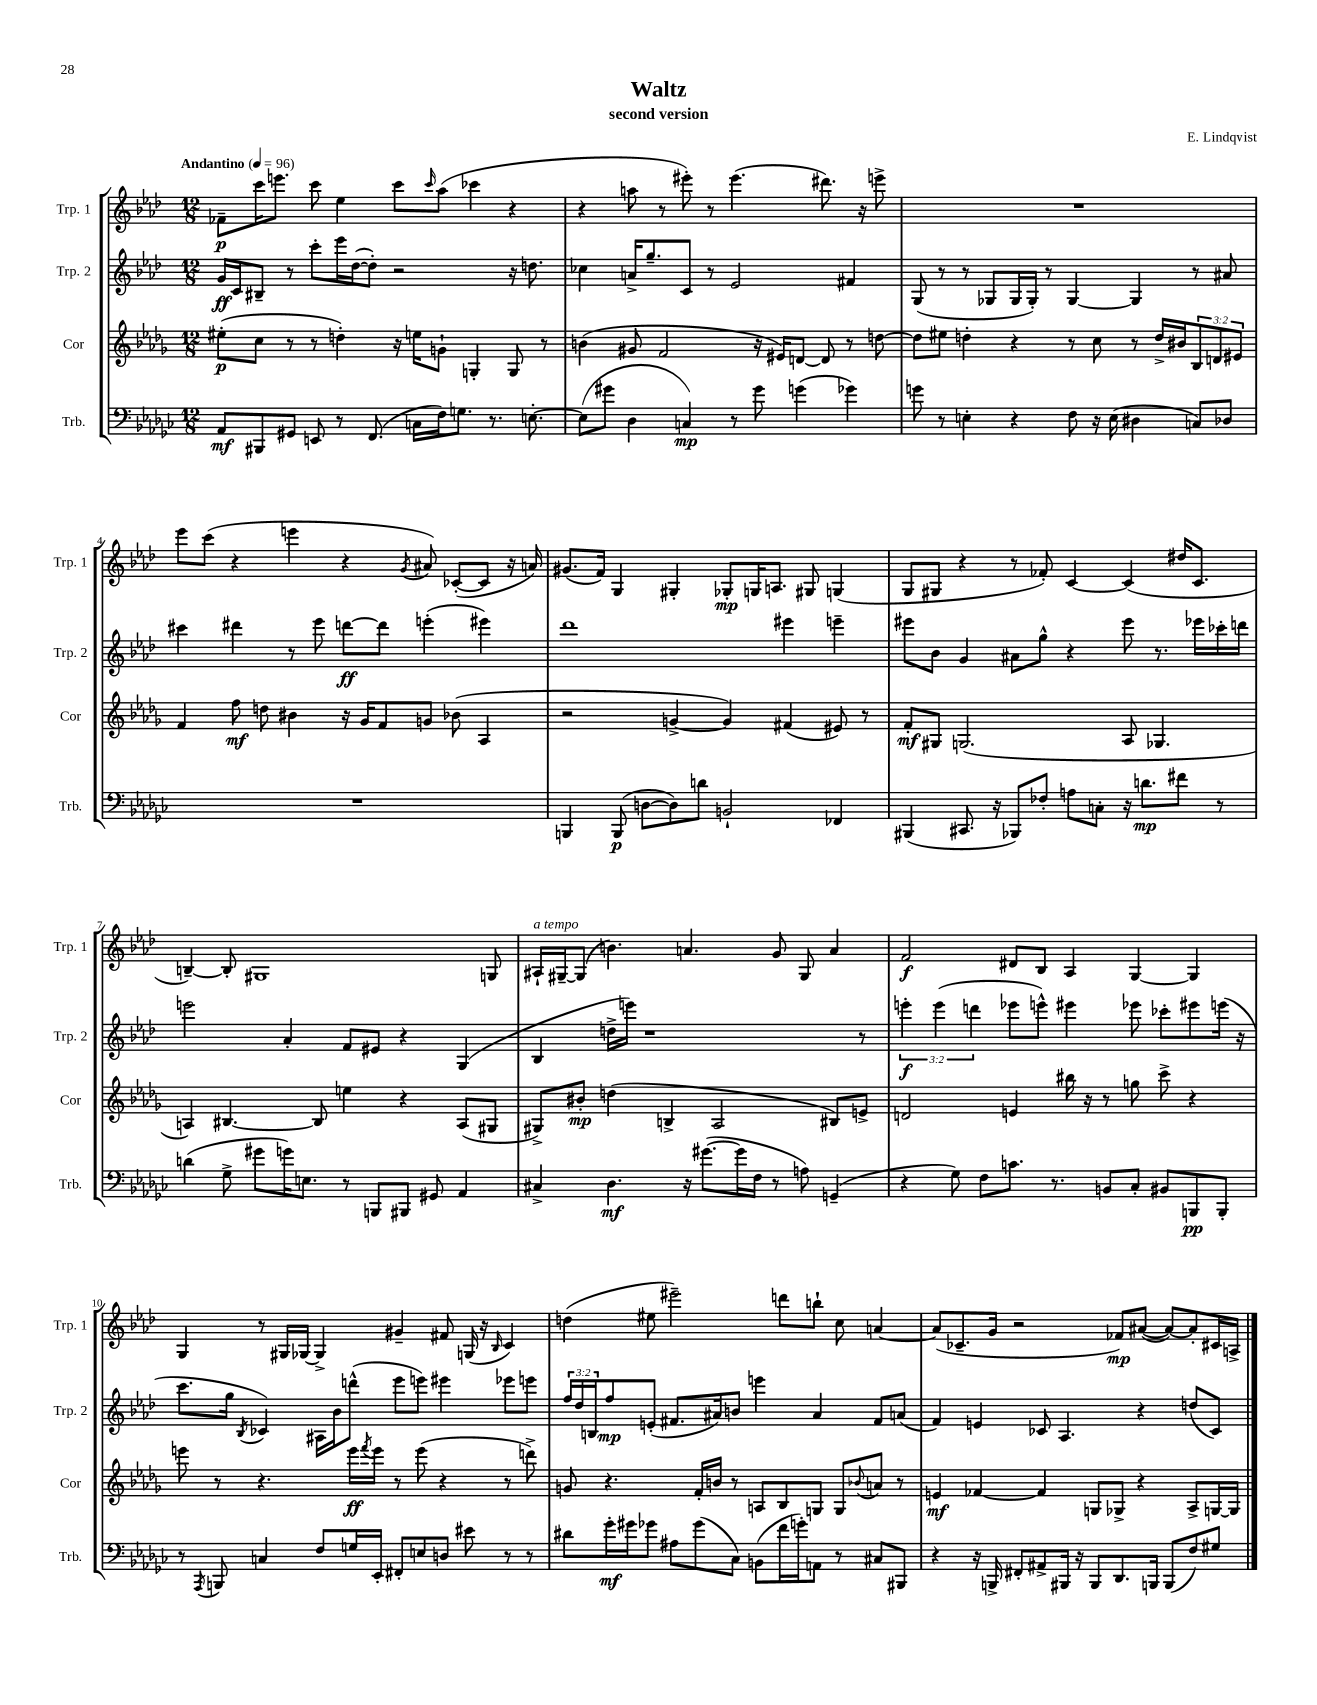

**kern	**kern	**kern	**kern
*staff4	*staff3	*staff2	*staff1
*clefF4	*clefG2	*clefG2	*clefG2
*k[b-e-a-d-g-c-]	*k[b-e-a-d-g-]	*k[b-e-a-d-]	*k[b-e-a-d-]
*M12/8	*M12/8	*M12/8	*M12/8
*MM96	*MM96	*MM96	*MM96
8AA-/L	(8ee#'\L	16g/LL	8f-~\L
.	.	16c/J	.
8BBB#/	8cc\J	8B#~/J	16ccc\K
.	.	.	8.eee\J
8GG#/J	8r	8r	.
8EE/	8r	8ccc'\L	8ccc\
8r	4dd'\)	16eee-\L	4ee-\
.	.	([16dd-\J	.
(8.FF/	.	8dd-'\]J)	.
.	16r	2r	8ccc\L
16C\LL	16ee\LK	.	.
.	.	.	16qqccc/
16F\J)	8g`\J	.	(8aa-\J
8.G\J	.	.	.
.	4G'/	.	4ccc-\
8.r	.	.	.
.	8G/	16r	4r
[8.E'\	.	8.dd\	.
.	8r	.	.
=	=	=	=
(8E\]L	(4b\	4cc-\	4r
8g#\J	.	.	.
4D-\	8g#/	16a^/LK	8aa\
.	.	8.gg~/	.
.	2f/	.	8r
4C/)	.	8c/J	8eee#'\)
.	.	8r	8r
8r	.	2e-/	(4.eee#\
8g#\	16r	.	.
.	16e#/LK)	.	.
(4g\	[8d/J	.	.
.	8d/]	.	8.ddd#\)
4g-\)	8r	4f#/	.
.	.	.	16r
.	[8dd\	.	8eee^\
=	=	=	=
8g\	8dd\]L	(8G/	1.r
8r	8ee#\J	8r	.
4E'\	4dd'\	8r	.
.	.	8G-/L	.
4r	4r	16G-/L	.
.	.	16G-'/JJ)	.
.	.	8r	.
8F\	8r	[4G-/	.
16r	8cc\	.	.
(16E\	.	.	.
4D#\	8r	4G-/]	.
.	16dd^/LL	.	.
.	16b#/J	.	.
8C/L)	12B-/	8r	.
.	12d/	.	.
8D-/J	.	8a#/	.
.	12e#/J	.	.
=	=	=	=
1.r	4f/	4ccc#\	8eee-\L
.	.	.	(8ccc\J
.	8ff\	4ddd#\	4r
.	8dd\	.	.
.	4b#\	8r	4eee\
.	.	8eee-\	.
.	16r	[8ddd\L	4r
.	16g-/LK	.	.
.	8f/	8ddd\]J	.
.	.	.	8qg/
.	8g/J	(4eee'\	8a#/)
.	(8b-\	.	([8c-'/L
.	4A-/	4eee#\)	8c-/]J
.	.	.	16r
.	.	.	16a/)
=	=	=	=
4BBB/	2r	1ddd-	(8.g#/L
.	.	.	16f/Jk)
(8BBB/	.	.	4G/
[8D\L	.	.	.
8D\])	[4g^/	.	4G#'/
8d\J	.	.	.
2BB`/	4g/])	.	8G-'/L
.	.	.	16G/K
.	.	.	8.A/J
.	(4f#/	4eee#\	.
.	.	.	8G#/
4FF-/	8e#/)	4eee~\	(4G/
.	8r	.	.
=	=	=	=
(4BBB#/	8f'/L	8eee#\L	8G/L
.	8G#/J	8b-\J	8G#/J
8.CC#/	(2.G/	4g/	4r
16r	.	.	.
8BBB-/L)	.	8a#\L	8r
8F-'/J	.	8gg^^\J	8f-'/)
8A\L	.	4r	[4c/
8C'\J	.	.	.
16r	8A-/	8eee#\	(4c/]
8.d\L	.	.	.
.	4.G-/	8.r	.
8f#\J	.	.	16dd#/LK
.	.	16eee-\LL	8.c/J
8r	.	16ccc-'\	.
.	.	16ddd\JJ	.
=	=	=	=
(4d\	4A/)	2eee\	[4B~/)
8G-^\	[4.B#/	.	8B'/]
8g#\L	.	.	1G#
16g\K)	.	4a-'/	.
8.E\J	.	.	.
.	8B#/]	.	.
8r	4ee\	8f/L	.
8BBB/L	.	8e#/J	.
8BBB#/J	4r	4r	.
8GG#/	.	.	.
4AA-/	(8A/L	(4G/	.
.	8G#/J	.	8G/
=	=	=	=
4C#^/	8G#^/L)	4B-/	16A#`/LL
.	.	.	[16G#~/J
.	8b#'/J	.	(8G#/]J
4.D-\	(4dd\	16dd^\LL	4.b\)
.	.	16eee\JJ)	.
.	.	1r	.
.	4B^/	.	.
16r	.	.	4.a/
([8.g#\L	.	.	.
.	2A-/	.	.
16g#\]L	.	.	.
16F\JJ	.	.	.
8r	.	.	8g/
8A\)	.	.	8G#/
(4GG~/	8B#/L)	.	4a/
.	8e^/J	8r	.
=	=	=	=
4r	2d/	6eee'\	2f/
.	.	(6eee\	.
8G-\)	.	.	.
.	.	6ddd\	.
8F\L	.	.	.
8.c\J	4e/	8eee-\L	8d#/L
.	.	8eee^^\J)	8B-/J
8.r	.	.	.
.	16bb#\	4eee#\	4A-/
.	16r	.	.
8BB/L	8r	.	.
8C-'/J	8gg\	8eee-\	[4G/
8BB#/L	8ccc^\	8ccc-'\L	.
8BBB/	4r	8eee#\	4G/]
8BBB'/J	.	(16eee\Jk	.
.	.	16r	.
=	=	=	=
8r	8eee\	8.ccc\L	4G/
8qAAA-/	.	.	.
8BBB/	8r	.	.
.	.	16gg\Jk	.
.	.	8qB-/	.
4C/	4.r	4c-/)	8r
.	.	.	16G#/LL
.	.	.	[16G-/JJ
8F/L	.	16A#\LL	4G-^/]
.	.	16b-\J	.
16G/L	16eee\LL	(8ddd^^\J	.
.	8qfff/	.	.
16EE-'/JJ	16eee\JJ	.	.
8FF#'/L	8r	8eee-\L	4g#~/
8E/	(8eee\	8eee\J)	.
8D/J	4r	4eee#\	8f#/
8e#\	.	.	(16G/
.	.	.	16r
.	.	.	16qqB-/
8r	8r	8eee-\L	4c/)
8r	8ddd^\)	8eee\J	.
=	=	=	=
8d#\L	8g/	24ff/LL	(4dd\
.	.	24dd-/	.
.	.	24B/J	.
16g-'\L	4.r	8ff/	.
16g#\J	.	.	.
8g-\J	.	(8e'/J	8ee#\
8A#\L	.	8.f#/L	2eee#~\)
(8g-\	16f'/LL	.	.
.	16b/JJ	16a#/k)	.
8C-\J)	8r	8b/J	.
(8BB\L	8A/L	4eee\	.
16f\L	8B-/	.	8ddd\L
16g'\J)	.	.	.
8AA\J	8G/J	4a#/	8bb`\J
8r	8G/L	.	8cc\
.	8qqb-/	.	.
8C#/L	8a/J	8f#/L	[4a/
8BBB#/J	8r	(8a/J	.
=	=	=	=
4r	4e/	4f/)	(8a/]L
.	.	.	8.c-~/
16r	[4f-/	4e/	.
16BBB^/	.	.	16g/Jk
8FF#'/L	.	.	2r
8AA#^/	4f-/]	8c-/	.
16BBB#/Jk	.	4.A-/	.
16r	.	.	.
8BBB#/L	8G/L	.	.
8.DD-/	8G-^/J	.	8f-/L)
.	4r	4r	([8a#/J
16BBB/Jk	.	.	.
(8BBB/L	.	.	8a#/_L)
8F/)	8A-^/L	(8dd/L	8a#'/]
8G#/J	[16G/L	8c-/J)	16c#/L
.	16G/]JJ	.	16A^/JJ
==	==	==	==
*-	*-	*-	*-
